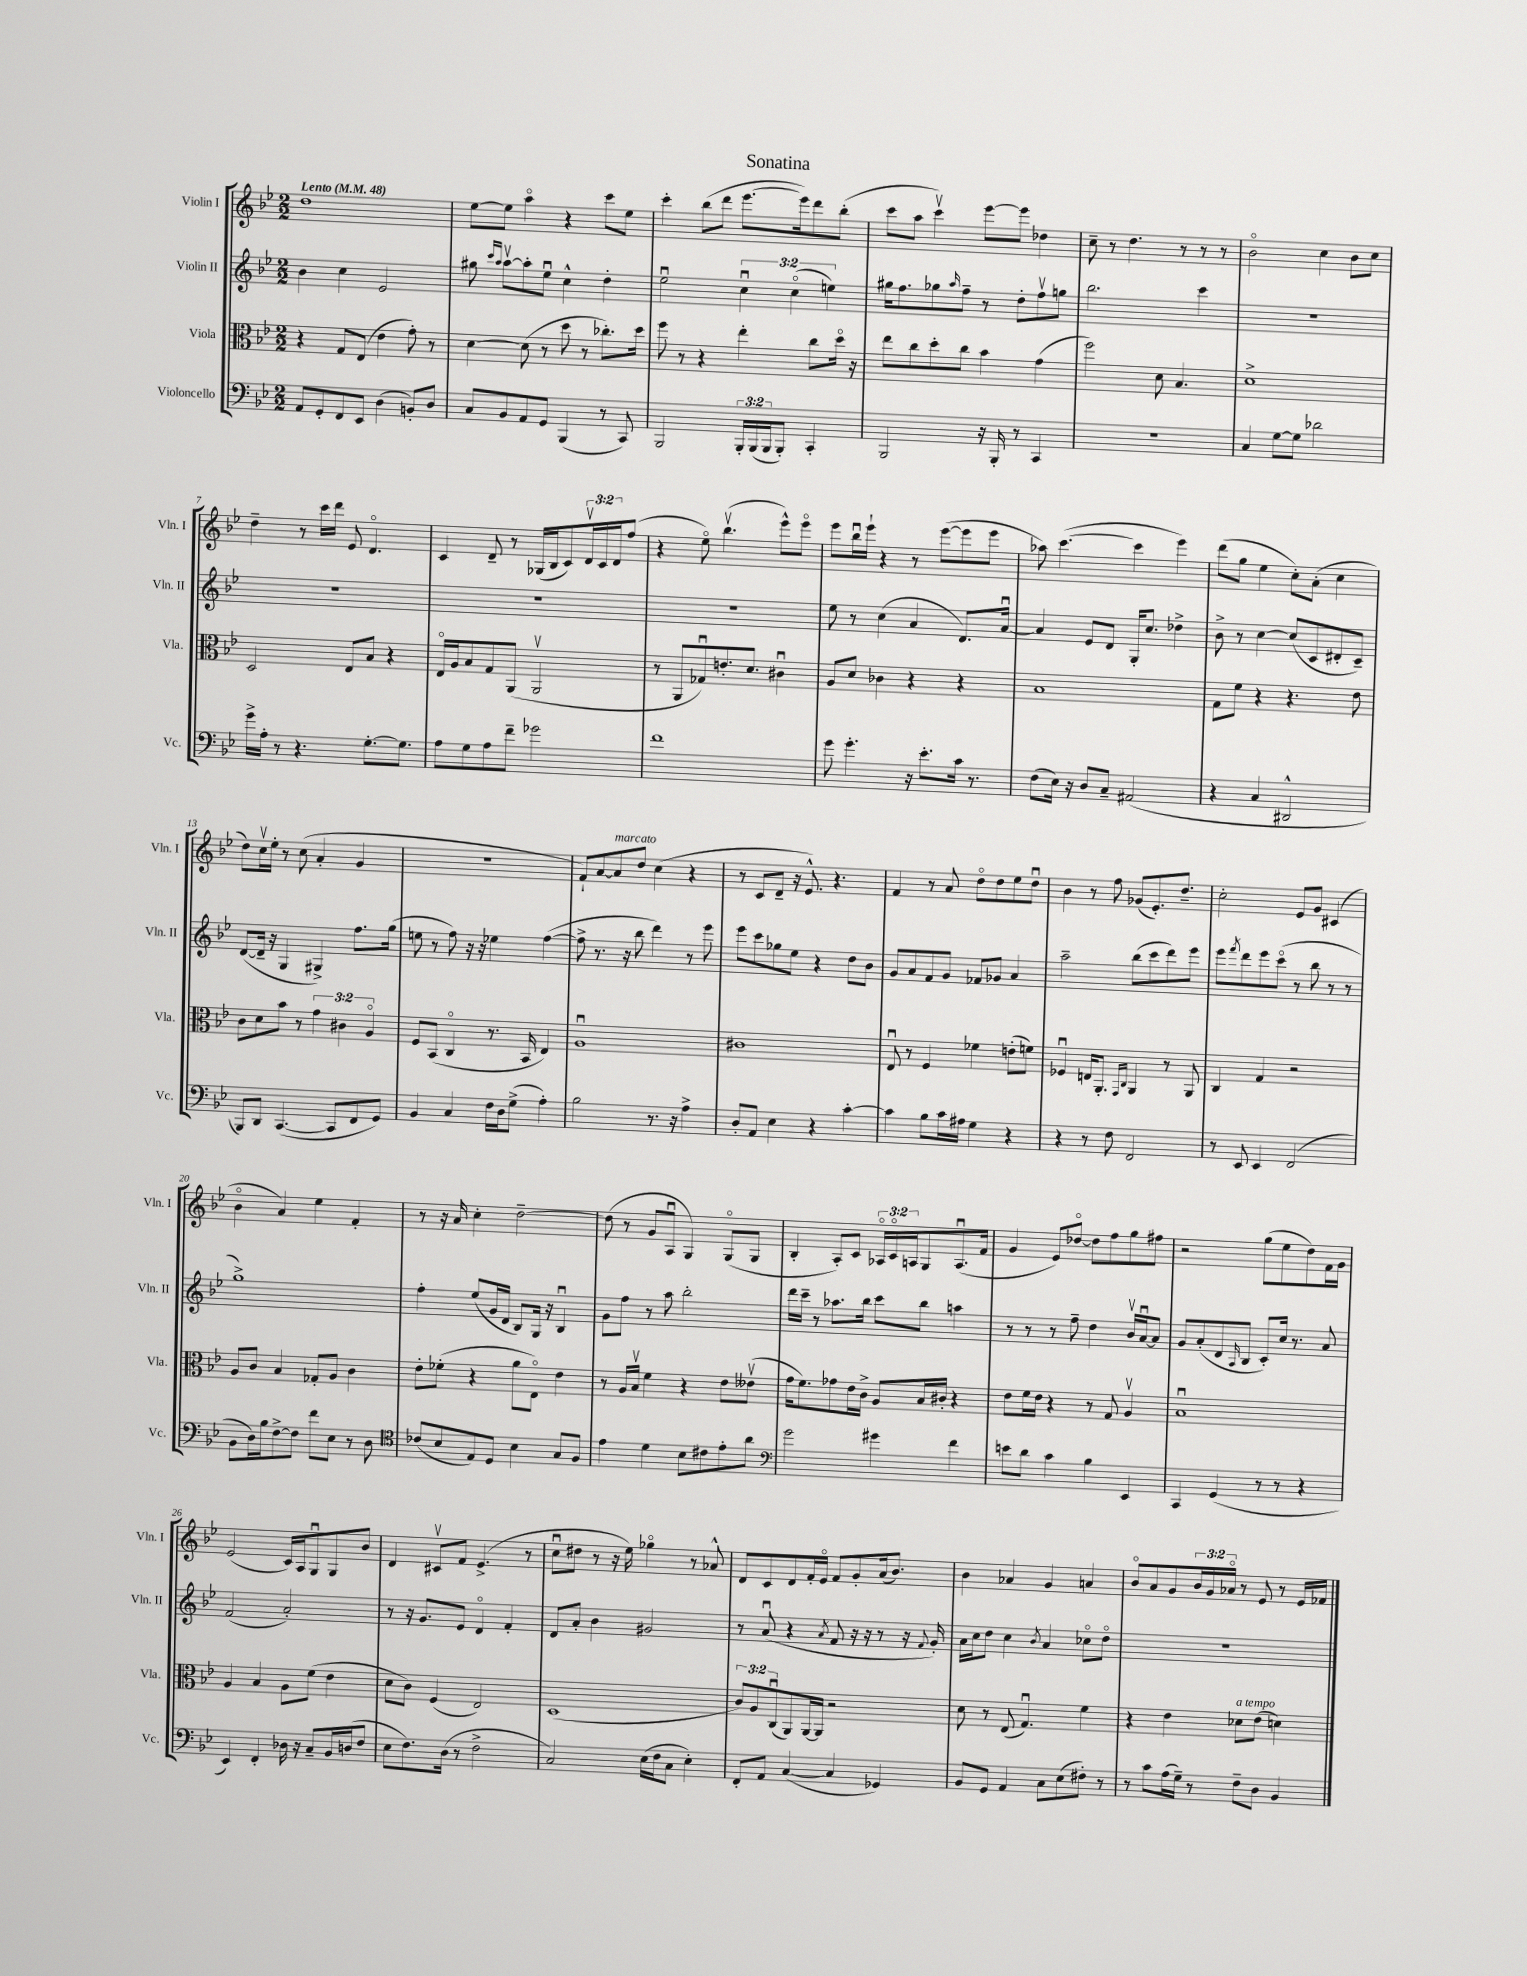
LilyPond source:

\header { title = "Sonatina" }
<<
\new StaffGroup <<
\new Staff = "s0" \with { instrumentName = "Violin I" shortInstrumentName = "Vln. I" } {
    \clef treble \key bes \major \numericTimeSignature \time 2/2 \override Staff.TupletNumber.text = #tuplet-number::calc-fraction-text \tempo "Lento" 4 = 48
    d''1 |
    ees''8~ ees''8 a''4\flageolet r4 c'''8 ees''8 |
    c'''4-. bes''8( d'''8 ees'''8.~ ees'''16) d'''8 bes''8-.( |
    c'''8 a''8 c'''4\upbow) ees'''8~ ees'''8 des''4 |
    c''8-- r8 d''4. r8 r8 r8 |
    bes'2\flageolet c''4 bes'8 c''8 |
    d''4-- r8 c'''16 d'''16 ees'8 d'4.\flageolet |
    c'4 d'8-- r8 ges16( bes16 c'8) \tuplet 3/2 { d'16\upbow c'16 d'16 } f''8( |
    r4 ees''8\flageolet) bes''4.\upbow( ees'''8-^) ees'''8\flageolet |
    ees'''8 bes''16\downbow ees'''16-! r4 r8 ees'''8~( ees'''8 ees'''8 |
    aes''8) c'''4.~( c'''4 ees'''4) |
    d'''8( g''8 ees''4 c''8-.) a'8-.( c''4 |
    d''8) c''16\upbow ees''16-. r8 c''8( a'4-. g'4 |
    r1 |
    f'8-!) a'8~ a'8^\markup { \italic "marcato" } d''8 c''4( r4 |
    r8 c'8 d'8-- r16 ees'8.-^) r4. |
    f'4 r8 a'8 d''8\flageolet d''8 ees''8 d''8\downbow |
    bes'4 r8 f''8 ges'8( ees'8.-.) d''8.-- |
    c''2-. ees'8 g'8 cis'4( |
    bes'4\flageolet a'4) ees''4 f'4-. |
    r8 r16 a'16 c''4-. d''2~-- |
    d''8( r8 g'8 a8\downbow g4) g8\flageolet( g8 |
    bes4-. a8-.) c'8 \tuplet 3/2 { aes16\flageolet c'16\flageolet a16 } g8 a8.\downbow( f'16 |
    g'4 ees'8) des''8~\flageolet des''8 f''8 g''8 fis''8 |
    r2 g''8( ees''8 d''8) f'16 g'16 |
    ees'2( c'16) a16 g8\downbow g8 bes'8 |
    d'4 cis'8\upbow f'8 ees'4.->( r8 |
    c''8\downbow dis''8 r8 r16 ees''16) ges''4\flageolet r8 aes'8-^ |
    d'8 c'8 d'8 f'16-. ees'16\flageolet f'8 g'8-. a'16( bes'8.) |
    bes'4 aes'4 g'4 a'4 |
    bes'8\flageolet a'8 g'8 \tuplet 3/2 { bes'16 g'16 aes'16\flageolet } r8 ees'8 r8 ees'16 fes'16 \bar "|." |
}
\new Staff = "s1" \with { instrumentName = "Violin II" shortInstrumentName = "Vln. II" } {
    \clef treble \key bes \major \numericTimeSignature \time 2/2 \override Staff.TupletNumber.text = #tuplet-number::calc-fraction-text
    bes'4 c''4 ees'2 |
    gis''8 \grace { c'''16 a''16 } a''8~\upbow a''8-. ees''8\downbow c''4-^ d''4-. |
    ees''2\downbow \tuplet 3/2 { c''4\downbow c''4\flageolet( e''4) } |
    gis''16 f''8. ges''8 \grace { a''16 } f''8-- r8 d''8-. f''8\upbow g''8 |
    bes''2. c'''4 |
    R1 |
    R1 |
    R1 |
    R1 |
    ees''8 r8 c''4( a'4 d'8.) a'16~\downbow |
    a'4 ees'8 d'8 g16-. c''8. des''4-> |
    bes'8-> r8 c''4~ c''8( c'8 dis'8-. c'8--) |
    d'8~( d'16-- r16 g4 gis4->) f''8. g''16( |
    e''8 r8 f''8) r16 r16 ees''4 f''4~( |
    f''8-> r8. r16 bes''8 d'''4) r8 ees'''8 |
    ees'''8 c'''8 ges''8 ees''8 r4 d''8 bes'8 |
    g'8 a'8 f'8 g'8 fes'8 ges'8 a'4 |
    a''2-- bes''8( c'''8 d'''8) ees'''8 |
    ees'''8 \acciaccatura { f'''8 } d'''8 ees'''8 c'''8\flageolet( r8 bes''8 r8 r8 |
    g''1->) |
    f''4-. ees''8( g'16 d'16 bes8) g16 r16 bes4\downbow |
    g'8 f''8 r8 a''8 bes''2-. |
    d'''16 c'''16-- r8 aes''8. bes''16 c'''8 bes''8 a''4 |
    r8 r8 r8 f''8-- d''4 bes'16\upbow a'16~\downbow a'8 |
    g'8 a'8-.( d'8 \grace { a16 } bes8 c'8-.) c''16 r8. a'8 |
    f'2( a'2-.) |
    r8 r16 g'8. ees'8 d'4\flageolet f'4-. |
    d'8 a'8-. bes'4 gis'2 |
    r8 a'8\downbow( r4 \acciaccatura { a'8 } f'8 r16 r16 r8 r16 \appoggiatura { f'8 } g'16-.) |
    a'16 c''16 d''8 c''4 \acciaccatura { bes'8 } a'4 ces''8\flageolet d''8\flageolet |
    R1 \bar "|." |
}
\new Staff = "s2" \with { instrumentName = "Viola" shortInstrumentName = "Vla." } {
    \clef alto \key bes \major \numericTimeSignature \time 2/2 \override Staff.TupletNumber.text = #tuplet-number::calc-fraction-text
    r4 g8 ees8( ees'4 g'8-.) r8 |
    d'4~ d'8( r8 d''8 r8 ces''8.-.) d''16 |
    f''8 r8 r4 ees''4-. c''8 d''16\flageolet r16 |
    ees''8 c''8 d''8-. c''8 bes'4 g'4( |
    f''2) d'8 bes4. |
    d'1-> |
    d2 ees8 bes8 r4 |
    ees16\flageolet a16 bes8 g8 a,8( a,2\upbow |
    r8 a,8 ges8\downbow) e'8.-. d'8. cis'4\downbow |
    a8 d'8 ces'4 r4 r4 |
    bes1 |
    g8 f'8 r4 r4. ees'8 |
    c'8 d'8 bes'8 r8 \tuplet 3/2 { g'4 cis'4 a4\flageolet } |
    f8 bes,8( c4\flageolet r8. bes,16 ees4) |
    a1\downbow |
    cis'1 |
    ees8\downbow r8 f4 fes'4 e'8-.( f'8) |
    fes4\downbow e16 a,8.-. \grace { g,16 c16 } a,4 r8 a,8 |
    c4 g4 r2 |
    a8 c'8 bes4 ges8-. a8 c'4 |
    ees'8-. fes'8-.( r4 a'8 ees8\flageolet) ees'4 |
    r8 a16 bes16\upbow f'4 r4 ees'8 eeses'8\upbow( |
    g'16 f'8.) ges'8 ees'16 c'16-> a8 bes16 cis'16-. r4 |
    ees'8 f'16 ees'16 r4 r8 g8 a4\upbow |
    bes1\downbow |
    a4 bes4 a8 f'8( ees'4 |
    d'8 c'8) f4( ees2) |
    d1( |
    \tuplet 3/2 { c'8) a8 c8\downbow( } a,8) a,16~ a,16 r2 |
    d'8 r8 ees8( g4.\downbow) f'4 |
    r4 ees'4 des'8^\markup { \italic "a tempo" } ees'8( d'4) \bar "|." |
}
\new Staff = "s3" \with { instrumentName = "Violoncello" shortInstrumentName = "Vc." } {
    \clef bass \key bes \major \numericTimeSignature \time 2/2 \override Staff.TupletNumber.text = #tuplet-number::calc-fraction-text
    a,8 g,8-. f,8 ees,8 d4( b,8-.) d8 |
    c8 bes,8 a,8 g,8 bes,,4( r8 c,8) |
    bes,,2 \tuplet 3/2 { bes,,16-. bes,,16( bes,,16 } bes,,8-.) c,4-. |
    bes,,2 r16 bes,,16-. r8 c,4 |
    r1 |
    c4 g8~ g8 des'2 |
    g'16-> a16-. r8 r4. g8.~-. g8. |
    a8 g8 a8 f'8-- ges'2 |
    f'1 |
    g'8 g'4.-. r16 ees'8.-. c'16 r8. |
    f8( ees16) r16 d8 c8-- ais,2( |
    r4 c4 dis,2-^ |
    bes,,8) d,8 c,4.~( c,8 f,8 g,8) |
    bes,4 c4 f16 d16 g8->( a4-.) |
    bes2 r8. r16 a4-> |
    d8-. a,8 ees4 r4 c'4~-. |
    c'4 bes8 c'16 ais16 g4 r4 |
    r4 r8 f8 f,2 |
    r8 ees,8 ees,4 f,2( |
    bes,8 d16) bes16 f8~-> f8 f'8 ees8 r8 d8 |
    \clef tenor ces'8( bes8 ees8) d8 bes4 g8 f8 |
    ees'4 d'4 bes8 cis'8 ees'8-. a'8 |
    \clef bass g'2 gis'4 f'4 |
    e'8 d'8 c'4 bes4 ees,4 |
    c,4 g,4( r8 r8 r4 |
    ees,4) f,4-. des16 r16 c8-- bes,16 d16( f8 |
    ees8 f8.) d16( r8 f2-> |
    c2) ees16( f16 c8 ees4-.) |
    f,8-. a,8 c4~( c4 ges,4) |
    bes,8 g,8 a,4 c8 ees8( fis8-.) r8 |
    r8 c'8 a16( g16--) r8 f8-- d8 bes,4 \bar "|." |
}
>>
>>
